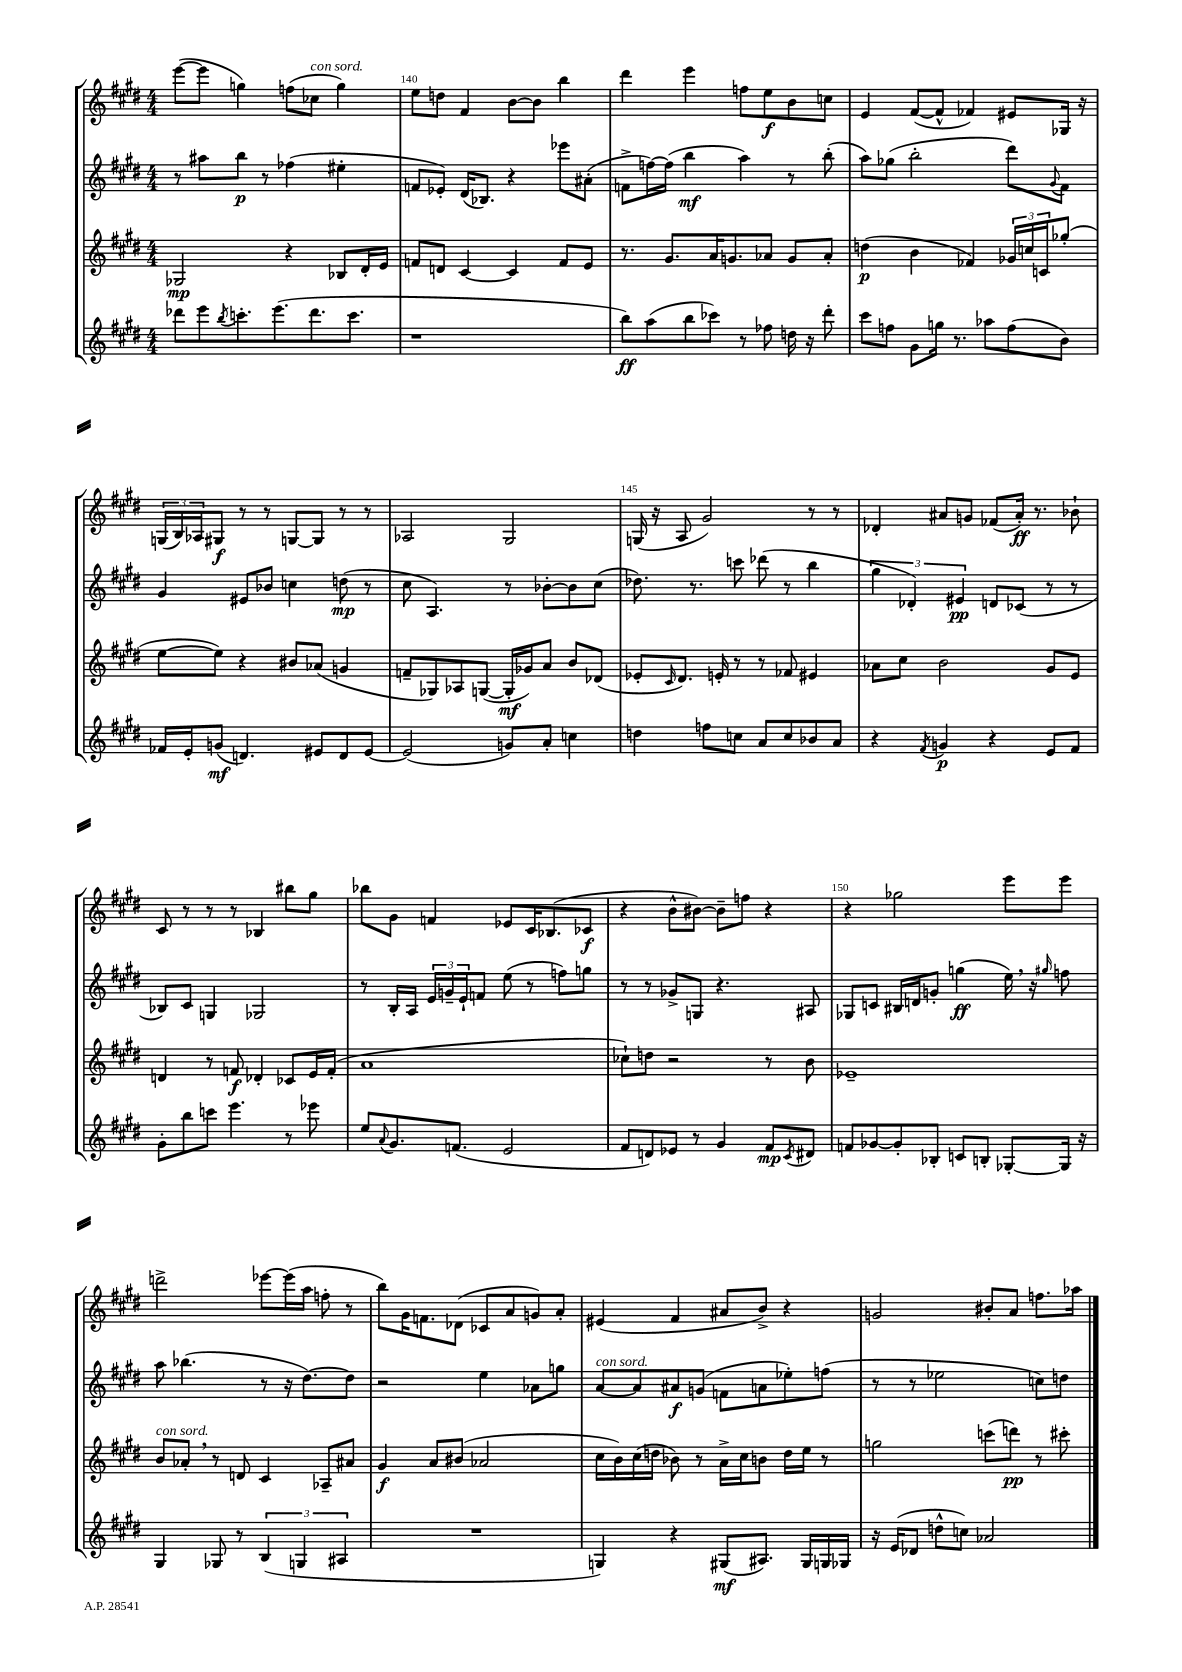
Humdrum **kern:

**kern	**kern	**kern	**kern
*staff4	*staff3	*staff2	*staff1
*clefG2	*clefG2	*clefG2	*clefG2
*k[f#c#g#d#]	*k[f#c#g#d#]	*k[f#c#g#d#]	*k[f#c#g#d#]
*M4/4	*M4/4	*M4/4	*M4/4
8ddd-	2G-	8r	([8eee
8eee	.	8aa#	8eee]
8qbb	.	.	.
8.ccc'	.	8bb	4gg)
.	.	8r	.
(8.eee	.	.	.
.	4r	(4ff-	(8ff
8.ddd-	.	.	8cc-
.	8B-	4ee#'	4gg)
8.ccc	.	.	.
.	16d#'	.	.
.	16e	.	.
=	=	=	=
1r	8f	8f	8ee
.	8d	8e-')	8dd
.	[4c#	(16d#	4f#
.	.	8.B-)	.
.	4c#]	4r	[8b
.	.	.	8b]
.	8f	8eee-	4bb
.	8e	(8a#'	.
=	=	=	=
8bb)	8.r	8f^	4ddd#
(8aa	.	[16ff)	.
.	8.g#	(16ff]	.
8bb	.	4bb	4eee
8ccc-)	16a	.	.
.	8.g	.	.
8r	.	4aa)	8ff
8ff-	8a-	.	8ee
16dd	8g	8r	8b
16r	.	.	.
8ddd#'	8a-'	(8bb'	8cc
=	=	=	=
8ccc#	(4dd	8aa)	4e
8ff	.	(8gg-	.
8g#	4b	2bb'	([8f#
16gg	.	.	8f#^^]
8.r	.	.	.
.	4f-)	.	4f-)
8aa-	.	.	.
(8ff	24g-	8ddd#)	8e#
.	24cc	.	.
.	24c	.	.
.	.	8qqg#	.
8b)	(8gg-'	8f#	16G-
.	.	.	16r
=	=	=	=
16f-	[8ee	4g#	(24G
.	.	.	24B)
16e'	.	.	.
.	.	.	24A-
(8g	8ee])	.	8G#
4.d)	4r	8e#	8r
.	.	8b-	8r
.	8b#	4cc	[8G
8e#	(8a-	.	8G]
8d	4g	(8dd	8r
[8e#	.	8r	8r
=	=	=	=
(2e#]	8f~	8cc#	2A-
.	8G-)	4.A)	.
.	8A-	.	.
.	([8G	.	.
8g)	16G']	8r	2G#
.	16g-)	.	.
8a'	8a	[8b-'	.
4cc	8b	8b-]	.
.	(8d-	(8cc#	.
=	=	=	=
4dd	8e-'	8.dd-)	(16G
.	.	.	16r
.	16qqc#	.	.
.	8.d#)	.	8A
.	.	8.r	.
8ff	.	.	2g#)
.	16e'	.	.
8cc	8r	8ccc	.
8a	8r	(8ddd-	.
8cc	8f-	8r	.
8b-	4e#	4bb	8r
8a	.	.	8r
=	=	=	=
4r	8a-	6gg#	4d-'
.	8cc#	.	.
.	.	6d-')	.
8qf#	.	.	.
4g	2b	.	8a#
.	.	6e#	.
.	.	.	8g
4r	.	8d	(8f-
.	.	(8c-	16a#')
.	.	.	8.r
8e	8g#	8r	.
8f#	8e	8r	8b-`
=	=	=	=
8g#'	4d	8B-)	8c#
8bb	.	8c#	8r
8ccc	8r	4G	8r
4.eee	8f	.	8r
.	4d-'	2G-	4B-
8r	8c-	.	8bb#
8eee-	16e	.	8gg#
.	(16f'	.	.
=	=	=	=
8ee	1a	8r	8bb-
8qqa	.	.	.
8.g#	.	16B'	8g#
.	.	16A	.
.	.	24e	4f
.	.	24g~	.
(8.f	.	.	.
.	.	24e`	.
.	.	8f	.
2e	.	(8ee	8e-
.	.	8r	16c#
.	.	.	(8.B-
.	.	8ff)	.
.	.	8gg	8c-
=	=	=	=
8f#	8cc-`)	8r	4r
8d)	8dd	8r	.
8e-	2r	8g-^	8b^^
8r	.	8G	[8b#)
4g#	.	4.r	8b#~]
.	.	.	8ff
8f#	8r	.	4r
8qc#	.	.	.
8d#	8b	8A#	.
=	=	=	=
8f	1e-~	8G-	4r
[8g-	.	8c	.
8g-']	.	16B#	2gg-
.	.	16d	.
8B-'	.	8g'	.
8c	.	(4gg	.
8B'	.	.	.
[8G-'	.	16ee)	8eee
.	.	16r	.
.	.	16qqgg#	.
16G-]	.	8ff	8eee
16r	.	.	.
=	=	=	=
4G#	8b	8aa	2ddd^
.	8a-'	(4.bb-	.
8G-	8r	.	.
8r	8d	.	.
(6B	4c#	8r	[8eee-
.	.	16r	(16eee-]
6G	.	.	.
.	.	[8.dd#)	16aa
.	8A-~	.	8ff'
6A#	.	.	.
.	8a#	8dd#]	8r
=	=	=	=
1r	4g#	2r	8bb)
.	.	.	16g#
.	.	.	8.f
.	8a	.	.
.	(8b#	.	(8d-
.	2a-	4ee	8c-
.	.	.	8a
.	.	8a-	8g)
.	.	8gg	8a'
=	=	=	=
4G)	16cc#	[8a	(4e#
.	16b)	.	.
.	(16cc#	8a]	.
.	16dd	.	.
4r	8b-)	8a#	4f#
.	8r	(8g	.
(8G#	16a^	8f	8a#
.	16cc#	.	.
8.A#)	8b	8a	8b^)
.	16dd	8ee-')	4r
16G#	16ee	.	.
16G	8r	(8ff	.
16G-	.	.	.
=	=	=	=
16r	2gg	8r	2g
(16e	.	.	.
8d-	.	8r	.
8dd^^	.	2ee-	.
8cc)	.	.	.
2a-	(8ccc	.	8b#'
.	8ddd)	.	8a
.	8r	8cc)	8.ff
.	8ccc#'	8dd	.
.	.	.	16aa-
==	==	==	==
*-	*-	*-	*-
